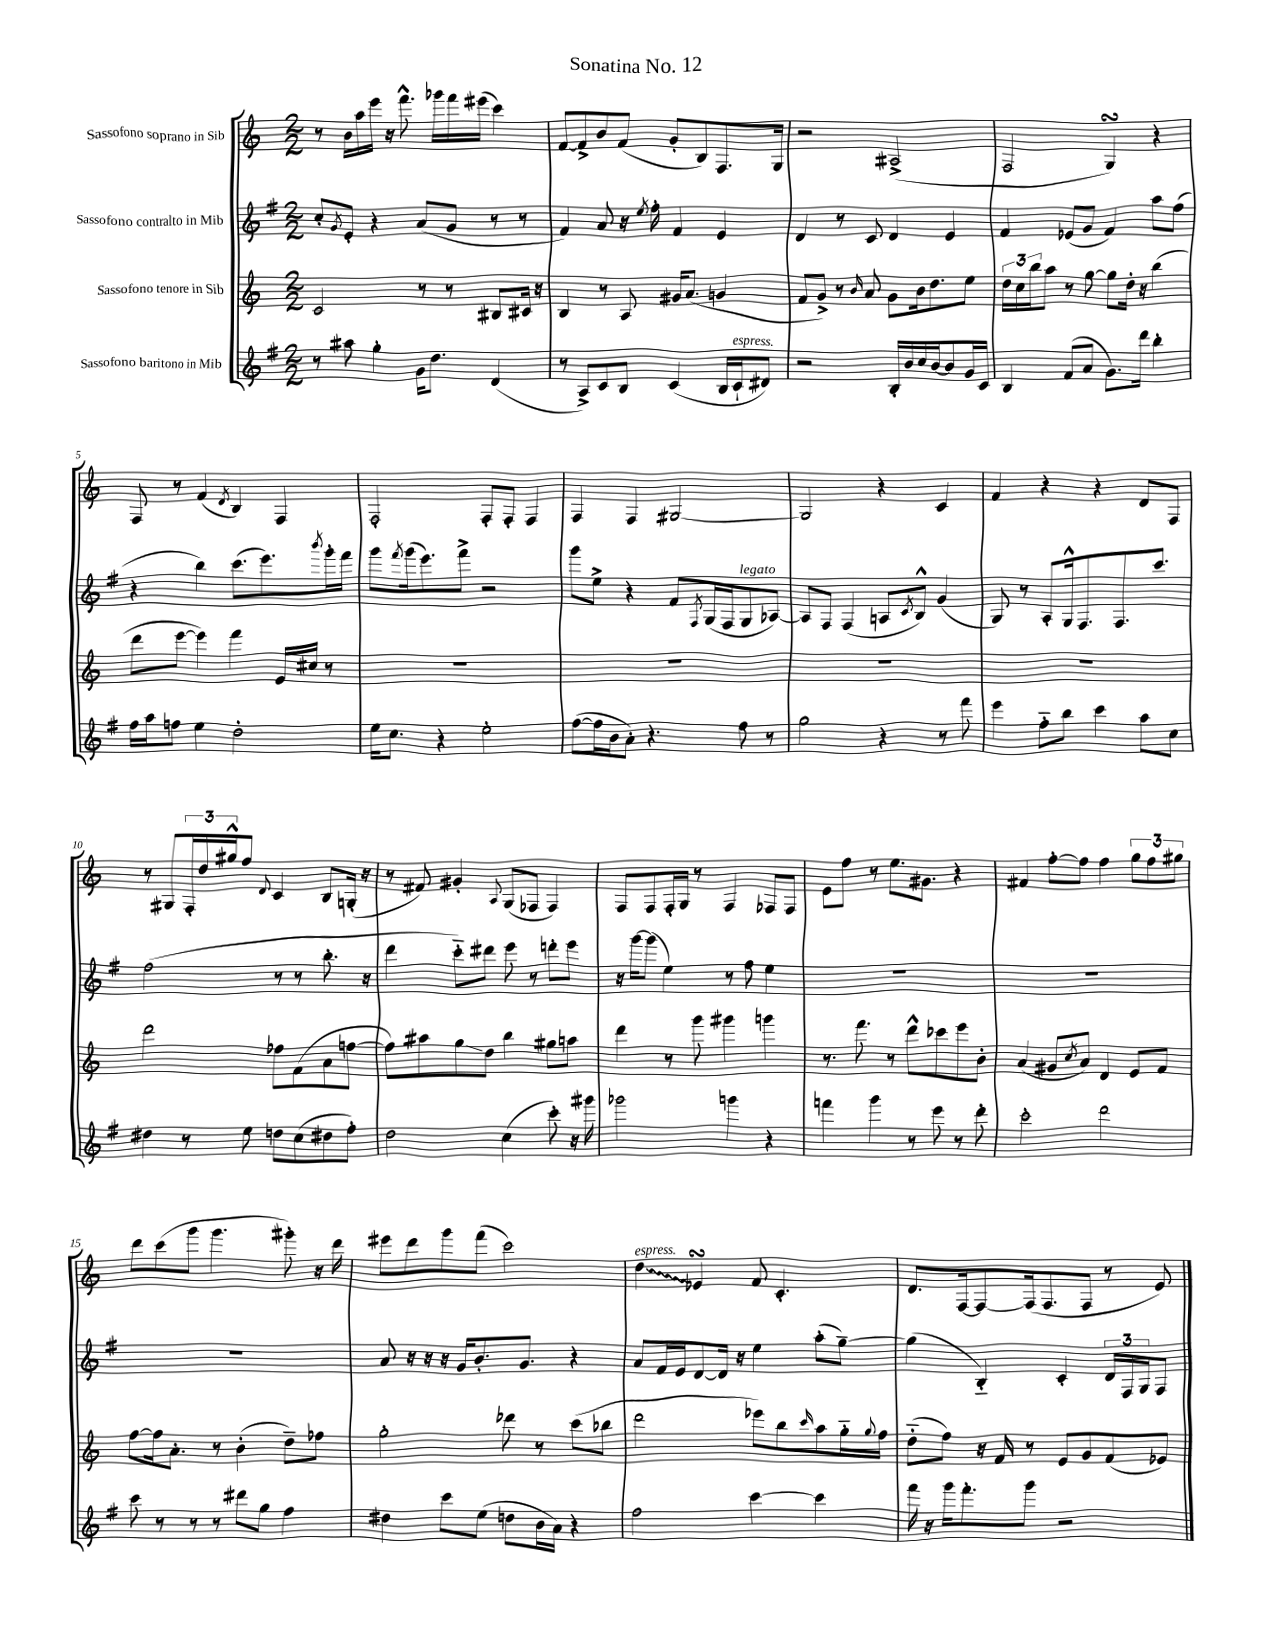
\header { title = "Sonatina No. 12" }
<<
\new StaffGroup <<
\new Staff = "s0" \with { instrumentName = "Sassofono soprano in Sib" } {
    \clef treble \key c \major \numericTimeSignature \time 2/2
    r8 b'16 a''16 e'''16 r16 f'''8.-^ ges'''16 f'''16 eis'''16( c'''4) |
    f'8~ f'8-> b'8 f'8( g'8-. b8) f8. g16 |
    r2 ais2->( |
    f2 g4\turn) r4 |
    f8 r8 f'4( \acciaccatura { d'8 } b4) f4 |
    f2-. f8-. f8-. f4 |
    f4 f4 gis2~ |
    gis2 r4 c'4 |
    f'4 r4 r4 d'8 f8 |
    r8 gis8 \tuplet 3/2 { f16-. d''16 gis''16-^ } f''8 \appoggiatura { d'8 } c'4 b8 g16-.( r16 |
    r8 fis'8) gis'4-. \appoggiatura { a8 } g8( fes8 fes4) |
    f8 f8 f16-. g16 r8 f4 fes8 fes8 |
    e'8 f''8 r8 e''8. gis'8. r4 |
    fis'4 f''8~-. f''8 f''4 \tuplet 3/2 { g''8 f''8 gis''8 } |
    d'''8 c'''8( g'''8 g'''4. gis'''8-.) r16 d'''16 |
    eis'''8 d'''8 g'''8 f'''8( c'''2) |
    \once \override Glissando.style = #'zigzag d''4\glissando^\markup { \italic "espress." } ees'4\turn f'8 c'4.-. |
    d'8. f16~ f8~ f16( f8. f8 r8 e'8) \bar "|." |
}
\new Staff = "s1" \with { instrumentName = "Sassofono contralto in Mib" } {
    \clef treble \key g \major \numericTimeSignature \time 2/2
    c''8-. \acciaccatura { g'8 } e'8-. r4 a'8( g'8 r8 r8 |
    fis'4) a'8 r16 \acciaccatura { e''8 } fis''16-. fis'4 e'4 |
    d'4 r8 c'8 d'4 e'4 |
    fis'4 ees'8( g'8 fis'4) a''8 fis''8( |
    r4 b''4) c'''8.( e'''8.) \acciaccatura { b'''8 } g'''16-. fis'''16 |
    g'''8 \acciaccatura { fis'''8 } g'''16( e'''8.) fis'''8-> r2 |
    g'''8 e''8-> r4 fis'8 \acciaccatura { fis8 } g16( fis16 g8^\markup { \italic "legato" } aes8~) |
    aes8 fis8 fis4( a8 \acciaccatura { c'8 } b8-^) g'4( |
    g8) r8 a8-. g16-^ fis8. fis8. c'''8. |
    fis''2( r8 r8 b''8.-. r16 |
    d'''4 c'''8-_) dis'''8 e'''8 r8 d'''8-. e'''8 |
    r16 g'''16~ g'''8( e''4) r8 fis''8 e''4 |
    R1 |
    R1 |
    R1 |
    a'8 r16 r16 r16 g'16 b'8.-. g'8. r4 |
    a'8 fis'16 e'16 d'8~ d'16 r16 e''4 a''8-.( g''8~--) |
    g''4( b4-_) c'4-. \tuplet 3/2 { d'16 fis16 g16 } fis8 \bar "|." |
}
\new Staff = "s2" \with { instrumentName = "Sassofono tenore in Sib" } {
    \clef treble \key c \major \numericTimeSignature \time 2/2
    c'2 r8 r8 bis8 cis'16 r16 |
    b4 r8 a8 gis'16 a'8.( g'4 |
    f'8 g'8->) r8 \grace { b'16 } a'8 g'8 b'16 d''8. e''8 |
    \tuplet 3/2 { d''16 c''16 b''16 } a''8 r8 g''8~ g''8 d''16-. r16 b''4( |
    d'''8 e'''8~ e'''4) f'''4 e'16 cis''16 r8 |
    R1 |
    R1 |
    R1 |
    R1 |
    d'''2 fes''8 f'8( a'8 f''8~ |
    f''8) ais''8 g''8\glissando d''8 b''4 gis''8 a''8 |
    d'''4 r8 g'''8 gis'''4 g'''4 |
    r8. f'''8. r8 d'''8-^ ces'''8 e'''8 b'8-. |
    a'4( gis'8 \acciaccatura { c''8 } a'8) d'4 e'8 f'8 |
    f''8~ f''16 a'8.-. r8 b'4-.( d''8--) fes''8 |
    g''2-. des'''8 r8 c'''8( bes''8 |
    d'''2 ees'''8) b''8 \grace { c'''16 } a''8 g''16-_ \appoggiatura { g''8 } f''16 |
    d''8-_( f''8) r16 f'16 r8 e'8 g'8 f'8( ees'8) \bar "|." |
}
\new Staff = "s3" \with { instrumentName = "Sassofono baritono in Mib" } {
    \clef treble \key g \major \numericTimeSignature \time 2/2
    r8 ais''8 g''4-. g'16 d''8. d'4( |
    r8 a8->) c'8 b8 c'4( b16 c'16-!^\markup { \italic "espress." } dis'8) |
    r2 b16-. b'16 c''16 b'16~ b'8 g'16 c'16 |
    b4 fis'8( a'8 g'8.) d'''16 b''4-. |
    fis''16 a''16 f''8 e''4 d''2-. |
    e''16 c''8. r4 e''2-. |
    fis''8~( fis''16 b'16 a'8-.) r4. fis''8 r8 |
    g''2 r4 r8 fis'''8 |
    e'''4 fis''8-_ b''8 c'''4 a''8 c''8 |
    dis''4 r8 e''8 d''8 c''8( dis''8 fis''8-.) |
    d''2 c''4( c'''8-.) r16 gis'''16 |
    ges'''2 g'''4 r4 |
    f'''4 g'''4 r8 e'''8 r8 d'''8-. |
    c'''2-. d'''2 |
    c'''8 r8 r8 r8 dis'''8 g''8 fis''4 |
    dis''4 c'''8 e''8( d''8 b'16 a'16) r4 |
    fis''2 c'''4~ c'''4 |
    fis'''16 r16 g'''16 fis'''8.-. g'''8 r2 \bar "|." |
}
>>
>>
